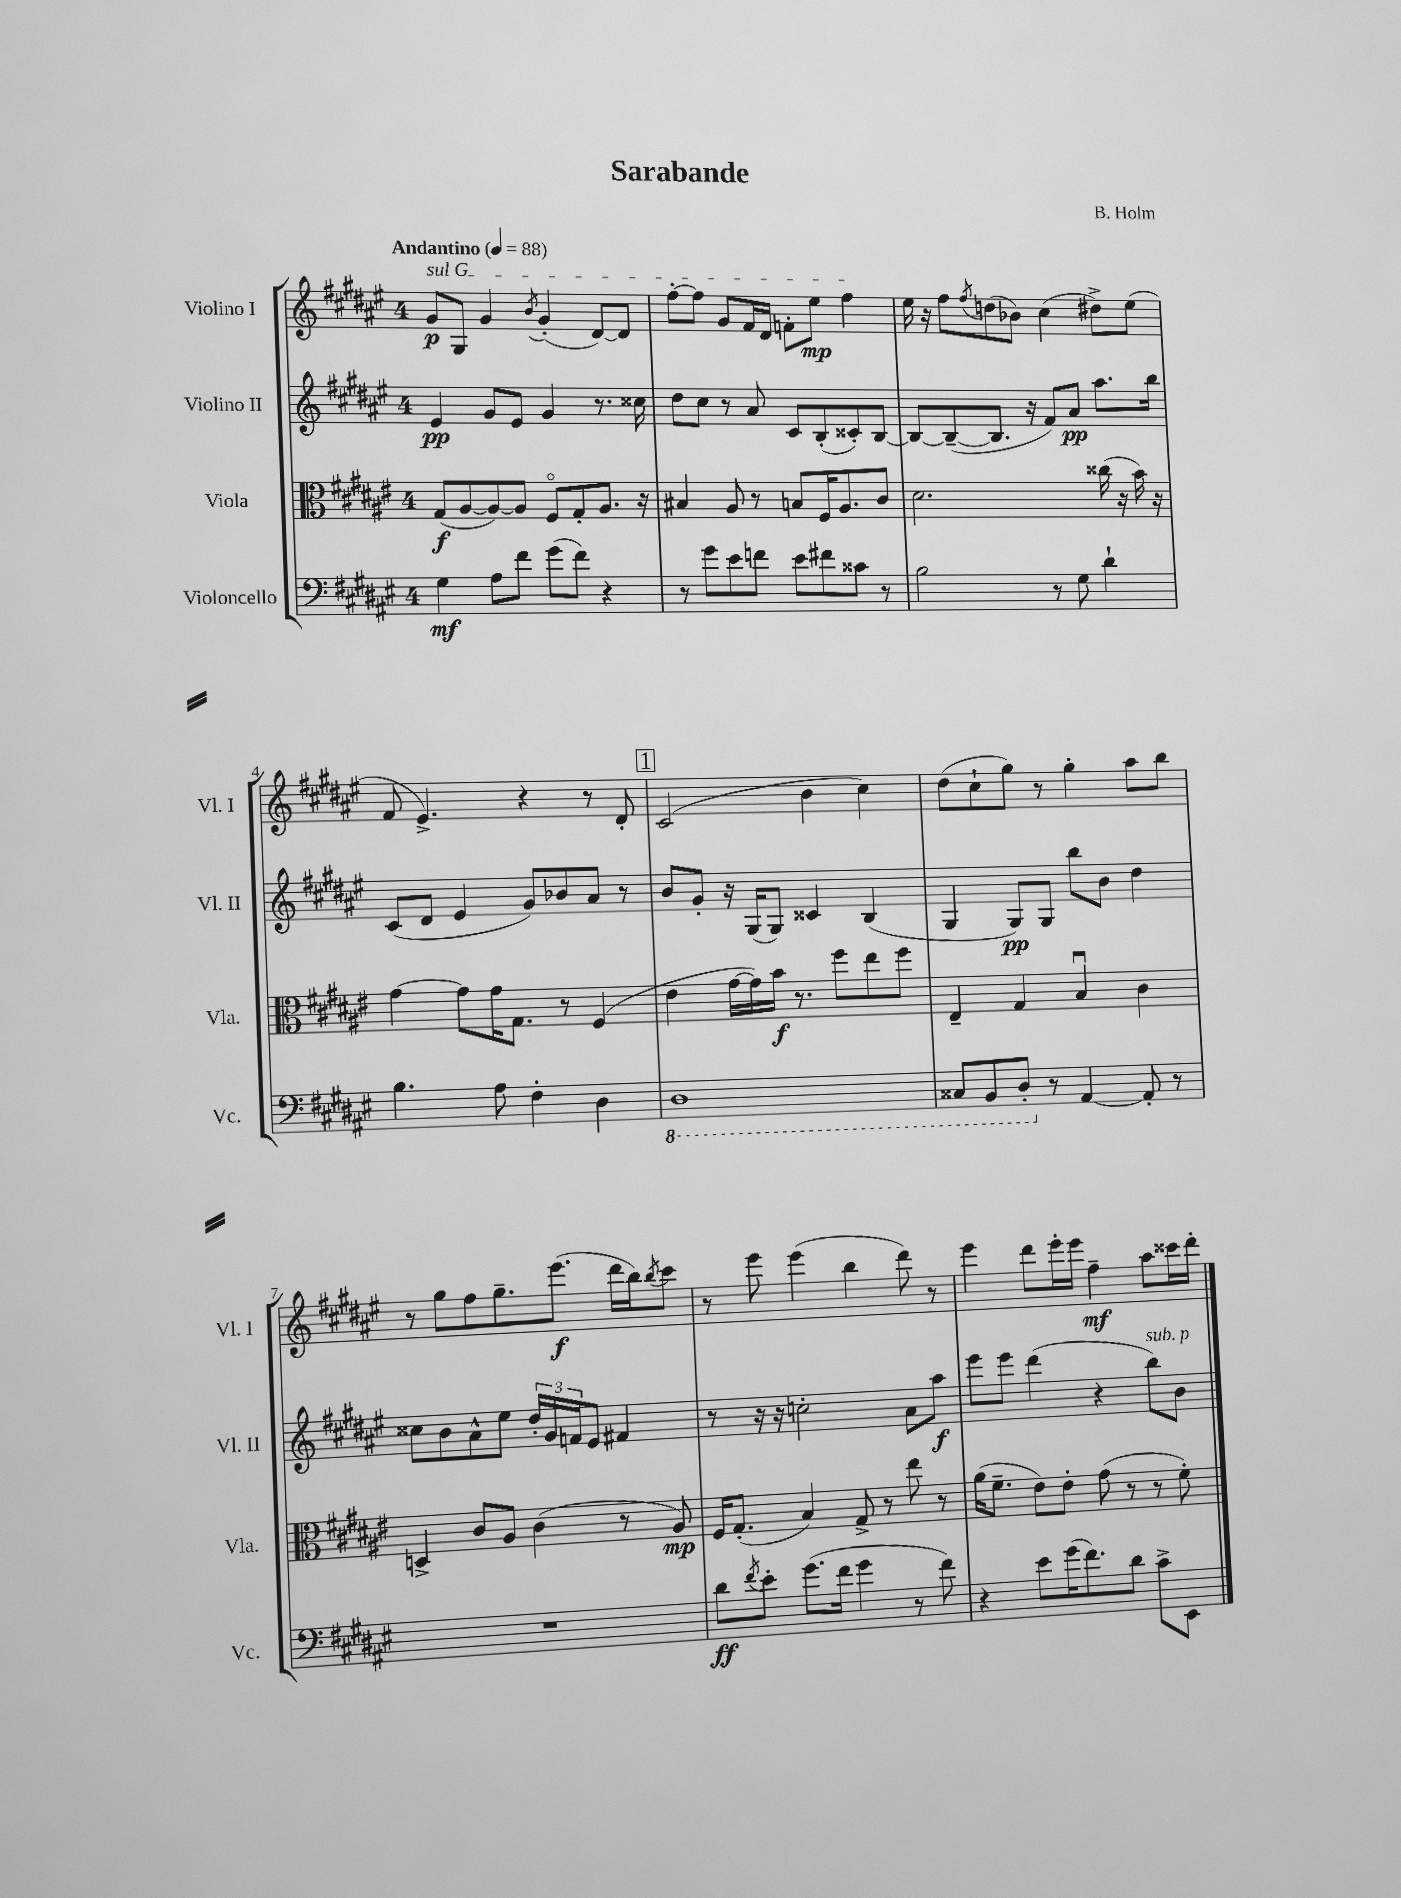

**kern	**kern	**kern	**kern
*staff4	*staff3	*staff2	*staff1
*clefF4	*clefC3	*clefG2	*clefG2
*k[f#c#g#d#a#e#]	*k[f#c#g#d#a#e#]	*k[f#c#g#d#a#e#]	*k[f#c#g#d#a#e#]
*M4/4	*M4/4	*M4/4	*M4/4
*MM88	*MM88	*MM88	*MM88
4G#\	(8G#/L	4e#/	8g#/L
.	[8A#/	.	8G#/J
8A#\L	8A#/_)	8g#/L	4g#/
8f#\J	8A#/]J	8e#/J	.
.	.	.	8qb/
(8g#\L	8F#o/L	4g#/	(4g#'/
8f#\J)	8G#'/	.	.
4r	8.A#/J	8.r	[8d#/L)
.	.	.	8d#/]J
.	16r	16cc##\	.
=	=	=	=
8r	4B#/	8dd#\L	[8ff#'\L
8g#\L	.	8cc#\J	8ff#\]J
8e#\	8A#/	8r	8g#/L
8f\J	8r	8a#/	16f#/L
.	.	.	16d#/JJ
8e#\L	8B/L	8c#/L	8f'\L
8f#\	16F#/K	(8B'/	8ee#\J
.	8.A#/	.	.
8c##\J	.	8c##'/)	4ff#\
8r	8c#/J	[8B/J	.
=	=	=	=
2B\	2.d#\	8B/_L	16ee#\
.	.	.	16r
.	.	(8B~/_	8ff#\L
.	.	.	8qff#/
.	.	8.B/]J	(8dd\
.	.	.	8b-\J)
.	.	16r	.
8r	.	8f#/L)	(4cc#\
8G#\	.	8a#/J	.
4d#`\	(16cc##\	8.aa#\L	8dd#^\L)
.	16r	.	.
.	16b\)	.	(8ee#\J
.	16r	16bb\Jk	.
=	=	=	=
4.B\	[4g#\	(8c#/L	8f#/
.	.	8d#/J	4.e#^/)
.	8g#\]L	4e#/	.
8A#\	16g#\K	.	.
.	8.G#\J	.	.
4F#'\	.	8g#/L)	4r
.	8r	8b-/	.
4D#\	(4F#/	8a#/J	8r
.	.	8r	8d#'/
=	=	=	=
1DD#	4e#\	8b/L	(2c#/
.	.	8g#'/J	.
.	[16g#\LL	16r	.
.	16g#\])	(16G#/LK	.
.	16b\JJ	8G#/J)	.
.	8.r	.	.
.	.	4c##/	4b\
.	8ff#\L	.	.
.	8ee#\	(4B/	4cc#\)
.	8ff#\J	.	.
=	=	=	=
8CC##/L	4E#~/	4G#/	(8dd#\L
8BBB/	.	.	8cc#`\
8DD#'/J	4G#/	8G#/L)	8gg#\J)
8r	.	8G#/J	8r
[4AA#/	4Bu/	8bb\L	4gg#'\
.	.	8b\J	.
8AA#'/]	4c#\	4dd#\	8aa#\L
8r	.	.	8bb\J
=	=	=	=
1r	4D^/	8cc##\L	8r
.	.	8b\	8gg#\L
.	8c#/L	8a#^^\	8ff#\
.	8A#/J	8ee#\J	8.gg#~\
.	(4c#\	24dd#'/LL	.
.	.	24g#/	.
.	.	.	(8.eee#\J
.	.	24f/J	.
.	.	8e#/J	.
.	8r	4f#/	16ddd#\LL
.	.	.	16bb\J)
.	.	.	8qbb/
.	8A#/)	.	8ccc#\J
=	=	=	=
8d#\L	16F#/LK	8r	8r
.	(8.G#'/J	.	.
8qf#/	.	.	.
8e#'\J	.	16r	8eee#\
.	.	16r	.
(8.g#\L	4B/)	2cc'\	(4eee#\
16f#\Jk	.	.	.
4g#\	8G#^/	.	4bb\
.	8r	.	.
8r	8ee#\	8a#\L	8ddd#\)
8f#\)	8r	8aa#\J	8r
=	=	=	=
4r	(16a#\LK	8eee#\L	4eee#\
.	8.f#~\J	.	.
.	.	8eee#\J	.
8e#\L	8e#\L)	(4ddd#\	8ddd#\L
(16g#\K	8e#'\J	.	16eee#'\L
8.f#\)	.	.	16eee#\JJ
.	(8g#\	4r	4ff#~\
8d#\J	8r	.	.
8c#^\L	8r	8bb\L)	8aa#\L
8EE#\J	8f#'\)	8b\J	16ccc##\L
.	.	.	16ddd#'\JJ
==	==	==	==
*-	*-	*-	*-
